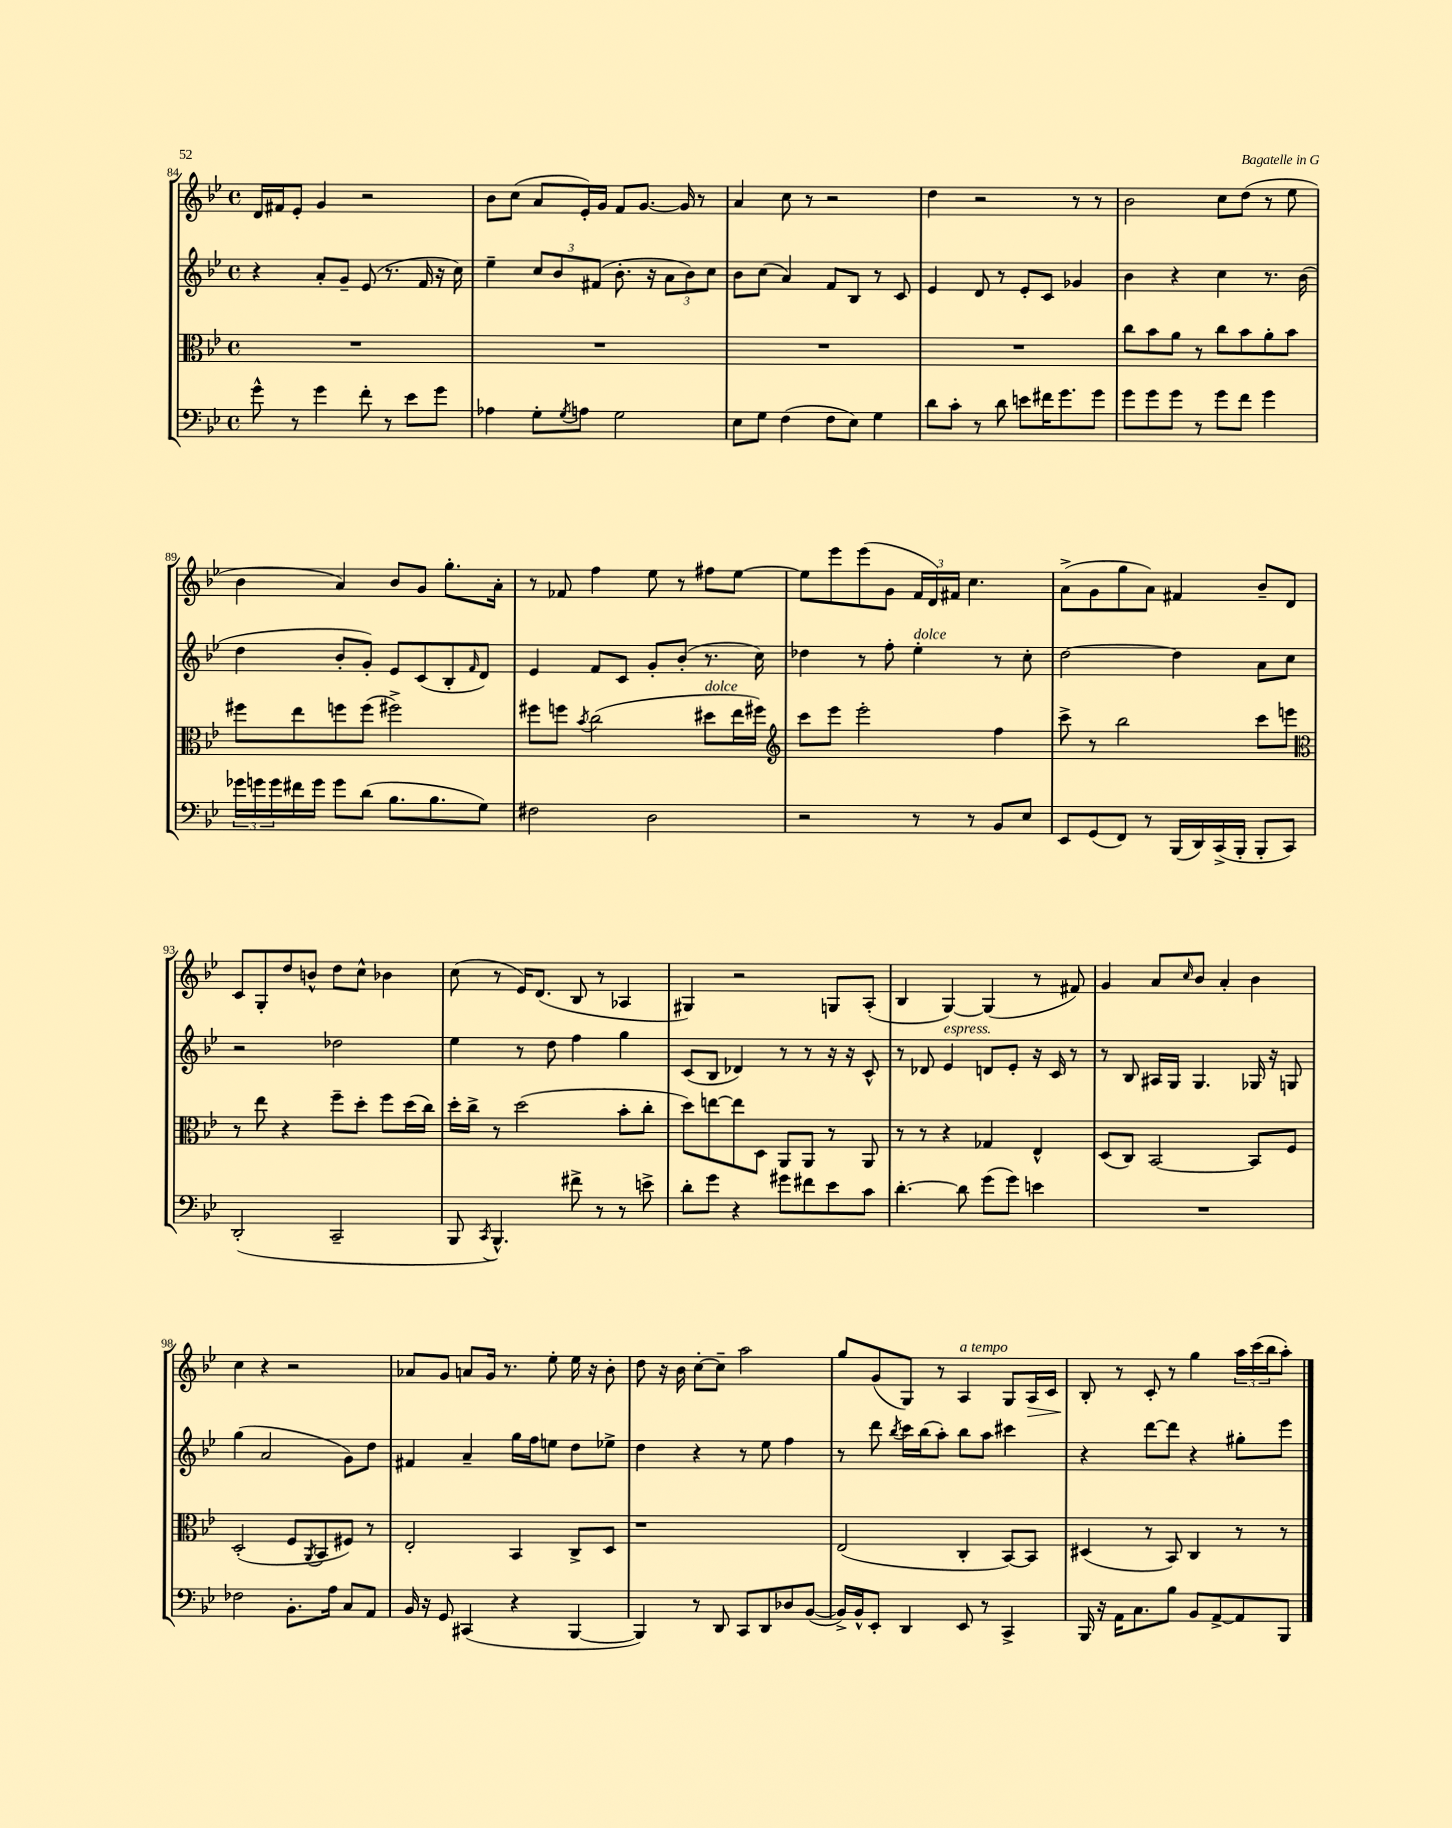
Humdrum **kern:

**kern	**kern	**kern	**kern	**dynam
*part4	*part3	*part2	*part1	*part1
*staff4	*staff3	*staff2	*staff1	*staff1
*clefF4	*clefC3	*clefG2	*clefG2	*
*k[b-e-]	*k[b-e-]	*k[b-e-]	*k[b-e-]	*
*M4/4	*M4/4	*M4/4	*M4/4	*
*met(c)	*met(c)	*met(c)	*met(c)	*
=84	=84	=84	=84	=84
8g^^\	1r	4r	16d/LL	.
.	.	.	16f#X/J	.
8r	.	.	8e-'/J	.
4g\	.	8a'/L	4g/	.
.	.	8g~/J	.	.
8f'\	.	(8e-/	2r	.
8r	.	8.r	.	.
8e-\L	.	.	.	.
.	.	16f/	.	.
8g\J	.	16r	.	.
.	.	16cc\)	.	.
=85	=85	=85	=85	=85
4A-X\	1r	4ee-~\	8b-\L	.
.	.	.	(8cc\J	.
8G'\L	.	12cc/L	8a/L	.
.	.	12b-/	.	.
8qG/	.	.	.	.
8An\J	.	.	16e-'/L)	.
.	.	(12f#X/J	.	.
.	.	.	16g/JJ	.
2G\	.	8.b-'\	8f/L	.
.	.	.	[8.g/J	.
.	.	16r	.	.
.	.	12a\L	.	.
.	.	.	16g/]	.
.	.	12b-\)	.	.
.	.	.	8r	.
.	.	12cc\J	.	.
=86	=86	=86	=86	=86
8E-\L	1r	8b-\L	4a/	.
8G\J	.	(8cc\J	.	.
(4F\	.	4a/)	8cc\	.
.	.	.	8r	.
8F\L	.	8f/L	2r	.
8E-\J)	.	8B-/J	.	.
4G\	.	8r	.	.
.	.	8c/	.	.
=87	=87	=87	=87	=87
8d\L	1r	4e-/	4dd\	.
8c'\J	.	.	.	.
8r	.	8d/	2r	.
8d\	.	8r	.	.
8en\L	.	8e-'/L	.	.
16f#X\K	.	8c/J	.	.
8.g\	.	.	.	.
.	.	4g-X/	8r	.
8g\J	.	.	8r	.
=88	=88	=88	=88	=88
8g\L	8cc\L	4b-\	2b-\	.
8g\	8b-\	.	.	.
8g\J	8a\J	4r	.	.
8r	8r	.	.	.
8g\L	8cc\L	4cc\	8cc\L	.
8f\J	8b-\	.	(8dd\J	.
4g\	8a'\	8.r	8r	.
.	8b-\J	.	8ee-\	.
.	.	(16b-\	.	.
!!LO:LB:g=z
=89	=89	=89	=89	=89
24g-X\LL	8ff#X\L	4dd\	4b-\	.
24gn\	.	.	.	.
24g\	.	.	.	.
16f#X\	8ee-\	.	.	.
16g\JJ	.	.	.	.
8g\L	8ffn\	8b-'/L	4a/)	.
(8d\J	(8ff\J	8g'/J)	.	.
8.B-\L	2ff#X^\)	8e-/L	8b-/L	.
.	.	(8c/	8g/J	.
8.B-\	.	.	.	.
.	.	8B-'/	8.gg'\L	.
.	.	16qqf/	.	.
8G\J)	.	8d/J)	.	.
.	.	.	16a'\Jk	.
=90	=90	=90	=90	=90
2F#X\	8ff#X\L	4e-/	8r	.
.	8ffn\J	.	8f-X/	.
.	8qb-/	.	.	.
.	(2cc\	8f/L	4ff\	.
.	.	8c/J	.	.
2D\	.	8g'/L	8ee-\	.
.	.	(8b-'/J	8r	.
!	!LO:TX:a:i:t=dolce	!	!	!
.	8dd#X\L	8.r	8ff#X\L	.
.	16ee-\L	.	[8ee-\J	.
.	16ff#X\JJ)	16cc\)	.	.
=91	=91	=91	=91	=91
*	*clefG2	*	*	*
2r	8ccc\L	4dd-X\	8ee-\L]	.
.	8eee-\J	.	8eee-\	.
.	2eee-'\	8r	(8eee-\	.
.	.	8ff'\	8g\J	.
!	!	!LO:TX:a:i:t=dolce	!	!
8r	.	4ee-'\	24f/LL	.
.	.	.	24d/)	.
.	.	.	24f#X/JJ	.
8r	.	.	4.cc\	.
8BB-/L	4ff\	8r	.	.
8E-/J	.	8cc'\	.	.
=92	=92	=92	=92	=92
8EE-/L	8ccc^\	[2dd\	(8a^\L	.
(8GG/	8r	.	8g\	.
8FF/J)	2bb-\	.	8gg\	.
8r	.	.	8a\J)	.
(16BBB-/LL	.	4dd\]	4f#X/	.
16DD/)	.	.	.	.
(16CC^/	.	.	.	.
16BBB-'/JJ	.	.	.	.
8BBB-'/L	8ccc\L	8a\L	8b-~/L	.
8CC/J)	8eeen\J	8cc\J	8d/J	.
!!LO:LB:g=z
=93	=93	=93	=93	=93
*	*clefC3	*	*	*
(2DD'/	8r	2r	8c/L	.
.	8ee-\	.	8G'/	.
.	4r	.	8dd/	.
.	.	.	8bn^^/J	.
2CC~/	8ff~\L	2dd-X\	8dd\L	.
.	8dd'\J	.	8cc^^\J	.
.	8ff\L	.	4b-X\	.
.	(16dd\L	.	.	.
.	16cc\JJ)	.	.	.
=94	=94	=94	=94	=94
8BBB-/	16dd'\LL	4ee-\	(8cc\	.
.	16cc^\JJ	.	.	.
8qCC/	.	.	.	.
4.BBB-^^/)	8r	.	8r	.
.	(2dd\	8r	16e-/KL)	.
.	.	.	(8.d/J	.
.	.	8dd\	.	.
8f#X^\	.	4ff\	8B-/	.
8r	.	.	8r	.
8r	8b-'\L	4gg\	4A-X/	.
8en^\	8cc'\J	.	.	.
=95	=95	=95	=95	=95
8d'\L	8dd\L)	(8c/L	4G#X/)	.
8g\J	[8een\	8B-/J	.	.
4r	8ee\]	4d-X/)	2r	.
.	8D\J	.	.	.
8g#X\L	8AA/L	8r	.	.
8f#X\	8AA/J	8r	.	.
8e-\	8r	16r	8Gn/L	.
.	.	16r	.	.
8c\J	8AA/	8c^^/	(8A'/J	.
=96	=96	=96	=96	=96
[4.d'\	8r	8r	4B-/	.
.	8r	8d-X/	.	.
!	!	!LO:TX:a:i:t=espress.	!	!
.	4r	4e-/	[4G/)	.
8d\]	.	.	.	.
(8g\L	4G-X/	8dn/L	(4G/]	.
8g\J)	.	8e-'/J	.	.
4en\	4E-^^/	16r	8r	.
.	.	16c/	.	.
.	.	8r	8f#X/)	.
=97	=97	=97	=97	=97
1r	(8D/L	8r	4g/	.
.	8C/J)	8B-/	.	.
.	[2BB-/	16A#X/LL	8a/L	.
.	.	16G/JJ	.	.
.	.	.	16qqcc/	.
.	.	4.G/	8b-/J	.
.	.	.	4a'/	.
.	8BB-/L]	16G-X/	4b-\	.
.	.	16r	.	.
.	8F/J	8Gn/	.	.
!!LO:LB:g=z
=98	=98	=98	=98	=98
2F-X\	(2D'/	(4gg\	4cc\	.
.	.	2a/	4r	.
8.BB-'\L	8F/L	.	2r	.
.	8qAA/	.	.	.
.	8BB-/	.	.	.
16A\Jk	.	.	.	.
8C/L	8F#X/J)	8g\L)	.	.
8AA/J	8r	8dd\J	.	.
=99	=99	=99	=99	=99
16BB-/	2E-'/	4f#X/	8a-X/L	.
16r	.	.	.	.
8GG/	.	.	8g/J	.
(4CC#X/	.	4a~/	8an/L	.
.	.	.	16g/Jk	.
.	.	.	8.r	.
4r	4BB-/	16gg\LL	.	.
.	.	16ff\J	.	.
.	.	8een\J	8ee-'\	.
[4BBB-/	8C^/L	8dd\L	16ee-\	.
.	.	.	16r	.
.	8D/J	8ee-X^\J	8b-'\	.
=100	=100	=100	=100	=100
4BBB-/])	1r	4dd\	8dd\	.
.	.	.	16r	.
.	.	.	16b-\	.
8r	.	4r	[8cc'\L	.
8DD/	.	.	8cc~\J]	.
8CC/L	.	8r	2aa\	.
8DD/	.	8ee-\	.	.
8D-X/	.	4ff\	.	.
([8BB-/J	.	.	.	.
=101	=101	=101	=101	=101
16BB-^/LL])	(2E-/	8r	8gg/L	.
16BB-^^/J	.	.	.	.
8EE-'/J	.	8ddd\	(8g/	.
.	.	8qbb-/	.	.
4DD/	.	16ccc\LL	8G/J)	.
.	.	(16bb-\J	.	.
.	.	8aa'\J)	8r	.
!	!	!	!LO:TX:a:i:t=a tempo	!
8EE-/	4C'/	8bb-\L	4A/	.
8r	.	8aa\J	.	.
4CC^/	[8BB-/L)	4ccc#X\	8G/L	.
!	!	!	!	!LO:HP:b
.	8BB-/J]	.	16A/L	>
.	.	.	16c/JJ	.
=102	=102	=102	=102	=102
16BBB-/	(4D#X/	4r	8B-'/	.
16r	.	.	.	.
16AA\KL	.	.	8r	]
8.C\	.	.	.	.
.	8r	[8ddd\L	8c'/	.
8B-\J	8BB-/)	8ddd\J]	8r	.
8BB-/L	4C/	4r	4gg\	.
[8AA^/	.	.	.	.
8AA/]	8r	8gg#X'\L	24aa\LL	.
.	.	.	(24ccc\	.
.	.	.	24bb-\J	.
8BBB-/J	8r	8eee-\J	8aa'\J)	.
==	==	==	==	==
*-	*-	*-	*-	*-
